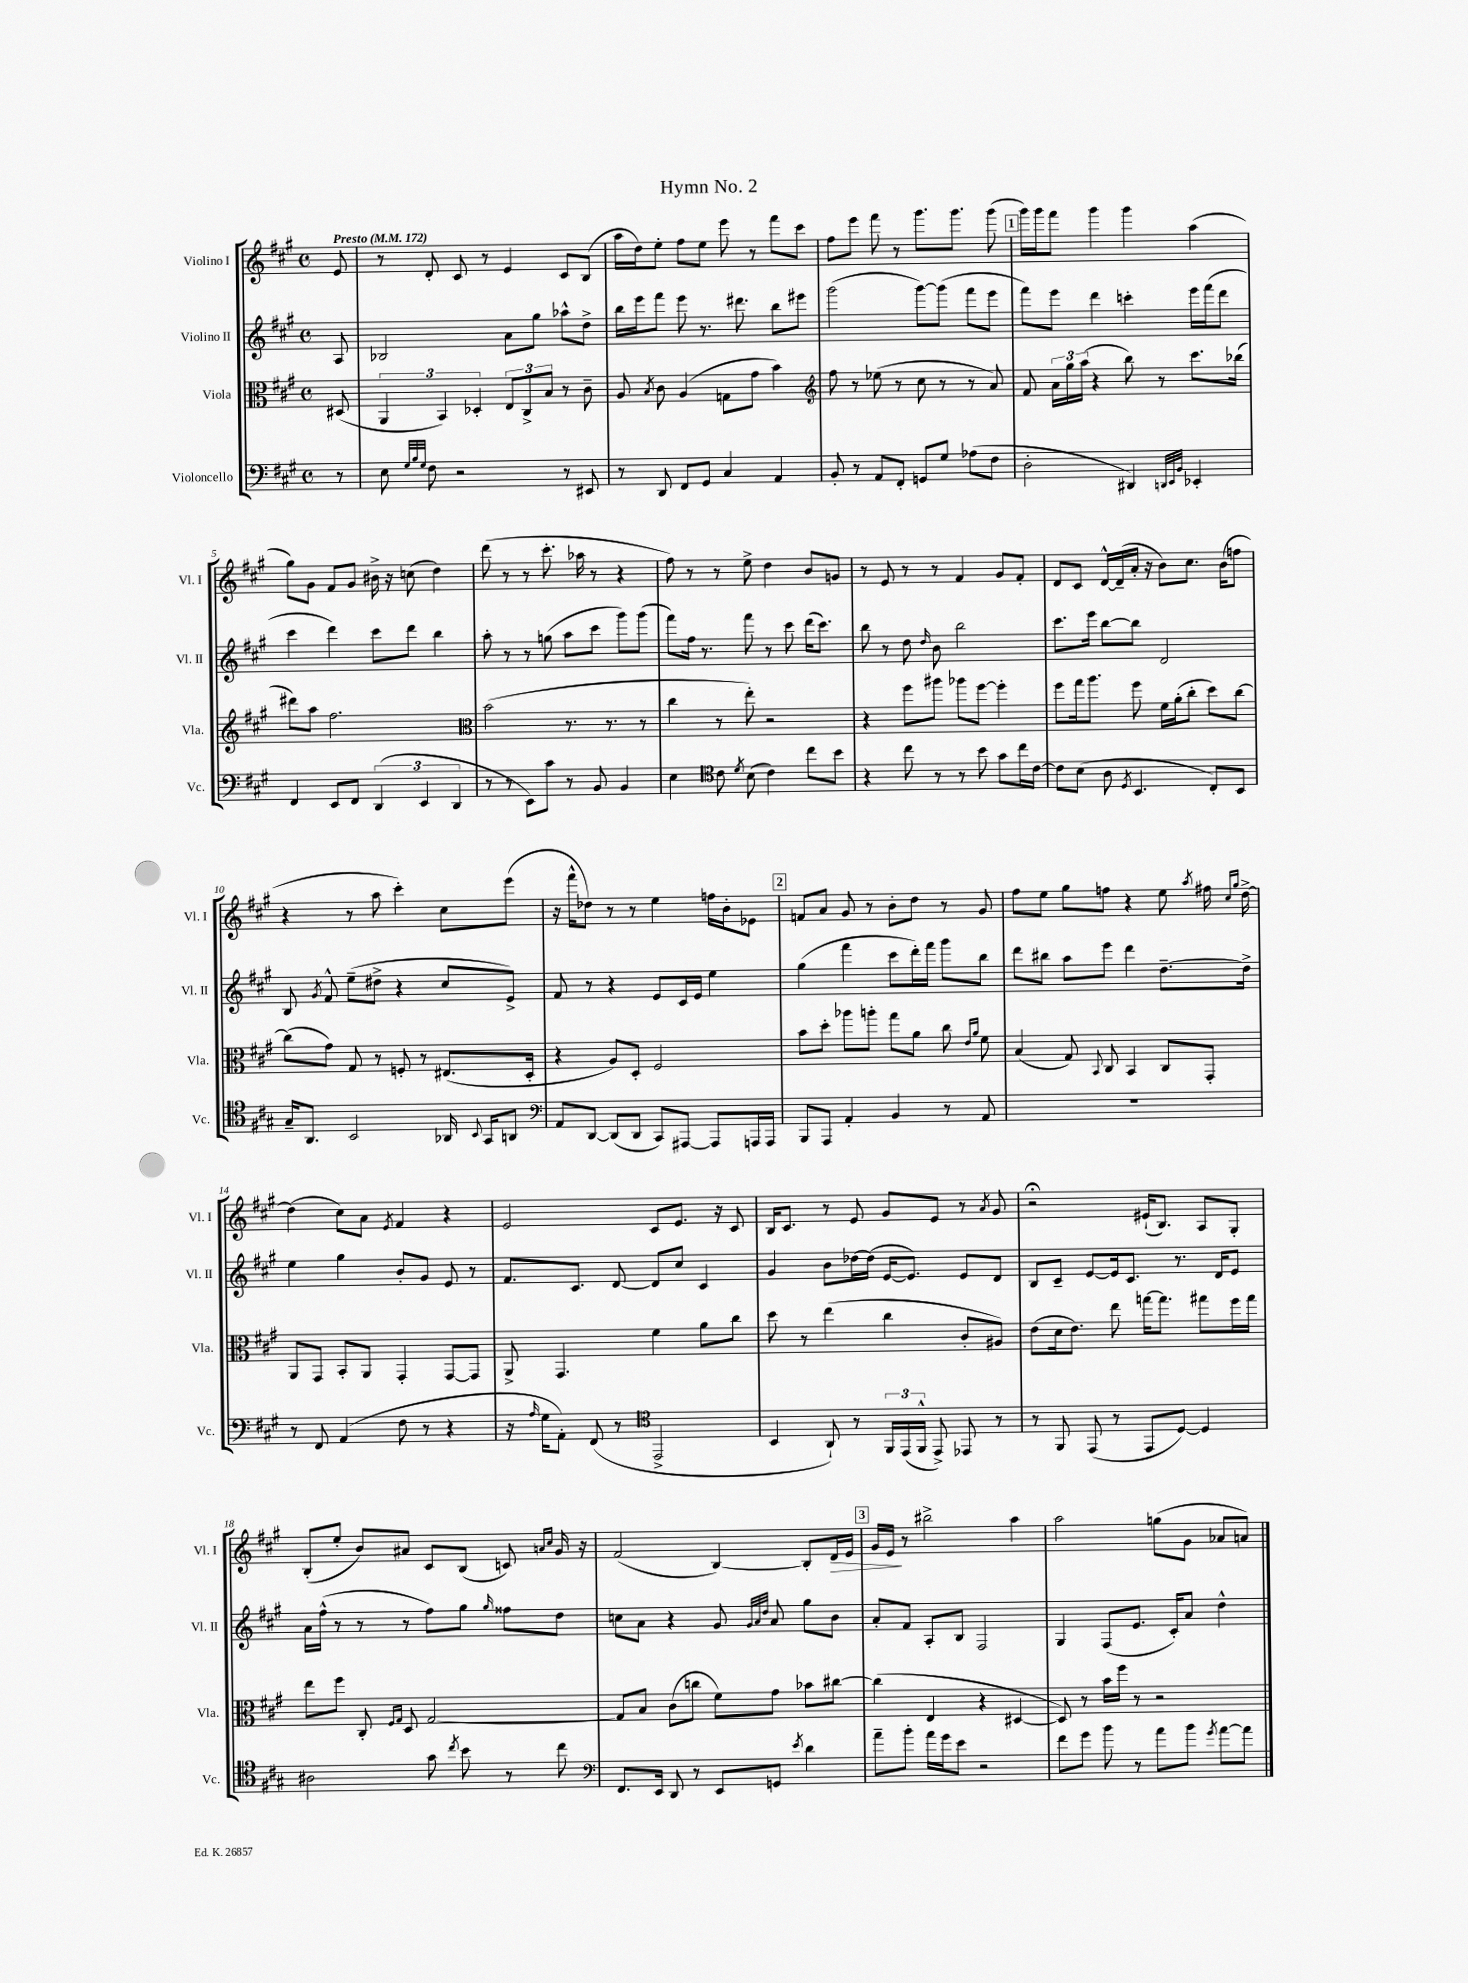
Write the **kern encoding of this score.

**kern	**kern	**kern	**kern
*staff4	*staff3	*staff2	*staff1
*clefF4	*clefC3	*clefG2	*clefG2
*k[f#c#g#]	*k[f#c#g#]	*k[f#c#g#]	*k[f#c#g#]
*M4/4	*M4/4	*M4/4	*M4/4
*met(c)	*met(c)	*met(c)	*met(c)
*MM172	*MM172	*MM172	*MM172
8r	(8D#/	8A/	8e/
=	=	=	=
8E\	6AA/	2B-/	8r
32qqG#/LLL	.	.	.
32qqB/	.	.	.
32qqG#/JJJ	.	.	.
8F#\	.	.	8d'/
.	6BB/)	.	.
2r	.	.	8c#/
.	6D-'/	.	.
.	.	.	8r
.	12E/L	8a\L	4e/
.	12C#^/	.	.
.	.	8gg#\J	.
.	12B/J	.	.
8r	8r	8aa-^^\L	8c#/L
8EE#/	8c#~\	8dd^\J	(8B/J
=	=	=	=
8r	8A/	16bb\LL	16aa\LL
.	.	16eee\J	16dd\J)
.	8qB/	.	.
8DD/	8c#\	8fff#\J	8ee'\J
8FF#/L	(4A/	8eee\	8ff#\L
8GG#/J	.	8.r	8ee\J
4C#/	8G\L	.	8eee\
.	.	8.ddd#\	.
.	8g#\J	.	8r
4AA/	4b\)	8bb\L	8fff#\L
.	.	8eee#\J	8ccc#\J
=	=	=	=
*	*clefG2	*	*
8BB'/	8ff#\	(2ggg#\	8ff#\L
8r	8r	.	8eee\J
8AA/L	(8ee-\	.	8fff#\
8FF#'/J	8r	.	8r
8GG/L	8cc#\	[8ggg#\L)	8.ggg#\L
8G#/J	8r	(8ggg#\]J	.
.	.	.	8.ggg#\J
(8A-\L	8r	8fff#\L	.
8F#\J	8a/)	8eee\J	(8ggg#\
=	=	=	=
2D'\	8f#/	8fff#\L)	16ggg#\LL)
.	.	.	16ggg#\J
.	24a\LL	8eee\J	8fff#\J
.	24gg#\	.	.
.	(24aa\JJ	.	.
.	4r	4ddd\	4ggg#\
4DD#/)	8bb\)	4ccc'\	4ggg#\
.	8r	.	.
32qqDD/LLL	.	.	.
32qqEE/	.	.	.
32qqBB/JJJ	.	.	.
4EE-'/	8.ccc#\L	16eee\LL	(4aa\
.	.	(16fff#\J	.
.	.	8ddd\J	.
.	(16bb-\Jk	.	.
=	=	=	=
4FF#/	8ddd#\L)	4ccc#\	8gg#\L)
.	8aa\J	.	8g#\J
8EE/L	2.ff#\	4ddd\)	8f#/L
8FF#/J	.	.	8g#/J
(6DD/	.	8ccc#\L	16b#^\
.	.	.	16r
.	.	8ddd\J	(8cc\
6EE/	.	.	.
.	.	4bb\	4dd\)
6DD/	.	.	.
=	=	=	=
*	*clefC3	*	*
8r	(2b\	8aa'\	(8ddd\
8r	.	8r	8r
8EE\L)	.	8r	8r
8c#\J	.	(8gg\	8.ccc#'\
8r	8.r	8aa\L	.
.	.	.	16aa-\
8BB/	.	8ccc#\J	8r
.	8.r	.	.
4BB/	.	8ggg#\L)	4r
.	8r	(8ggg#\J	.
=	=	=	=
4E\	4cc#\	8fff#\L)	8ff#\)
.	.	16ff#\Jk	8r
.	.	8.r	.
*clefC4	*	*	*
8c#\	8r	.	8r
8qd/	.	.	.
(8B\	8ee'\)	8fff#\	8ee^\
4c#\)	2r	8r	4dd\
.	.	8ccc#\	.
8cc#\L	.	(16ddd\LK	8b/L
.	.	8.ccc#\J)	.
8b\J	.	.	8g/J
=	=	=	=
4r	4r	8bb\	8r
.	.	8r	8e/
8cc#\	8ff#\L	8dd\	8r
.	.	16qqdd/	.
8r	8aa#\J	8b\	8r
8r	8aa-\L	2bb\	4f#/
8b\	[8ff#\J	.	.
8g#\L	4ff#'\]	.	8g#/L
16cc#\L	.	.	8f#'/J
[16c#\JJ	.	.	.
=	=	=	=
8c#\]L	8ff#\L	8.ccc#\L	8d/L
(8B\J	16gg#\k	.	8c#/J
.	8.aa\J	16eee\Jk	.
8A\	.	[8bb\L	[16d^^/LL
.	.	.	(16d~/]
8qD/	.	.	.
4.BB/	8ff#\	8bb\]J	16a'/JJ
.	.	.	16r
.	16f#\LL	2d/	8b\L)
.	(16a'\J	.	.
.	8cc#'\J	.	8.cc#\J
8C#'/L)	8dd\L)	.	.
.	.	.	(16b\LK
8BB/J	[8cc#\J	.	8ff\J
=	=	=	=
16G#~/LK	(8cc#\]L	8B/	4r
8.AA/J	.	.	.
.	.	8qg#/	.
.	8g#\J)	8f#^^/	.
2BB/	8G#/	(8ee~\L	8r
.	8r	8dd#^\J	8aa\
.	8F'/	4r	4ccc#'\)
.	8r	.	.
16AA-/	(8.E#/L	8cc#/L	8cc#\L
8qqBB/	.	.	.
16GG#/LK	.	.	.
8AA/J	.	8e^/J)	(8eee\J
.	16D'/Jk	.	.
=	=	=	=
*clefF4	*	*	*
8AA/L	4r	8f#/	16r
.	.	.	16fff#^^\LK
[8DD/J	.	8r	8dd-\J)
(8DD/]L	8A/L)	4r	8r
8DD/J	8D'/J	.	8r
8CC#/L)	2F#/	8e/L	4ee\
[8AAA#/J	.	16c#/L	.
.	.	16e/JJ	.
8AAA#/]L	.	4ee\	16ff\LL
.	.	.	16b'\J
16AAA/L	.	.	8e-\J
16AAA/JJ	.	.	.
=	=	=	=
8BBB/L	8b\L	(4gg#\	8f/L
8AAA/J	8dd'\J	.	8a/J
4AA'/	8aa-\L	4fff#\	8g#/
.	8aa'\J	.	8r
4BB/	8gg#\L	8ccc#\L	8b'\L
.	8a\J	16ddd'\L)	8dd\J
.	.	16fff#\JJ	.
8r	8cc#\	8ggg#\L	8r
.	16qqe/LL	.	.
.	16qqa/JJ	.	.
8AA/	8f#\	8bb\J	8g#/
=	=	=	=
1r	(4B/	8ddd\L	8ff#\L
.	.	8bb#\J	8ee\J
.	8G#/)	8aa\L	8gg#\L
.	8qqBB/	.	.
.	8C#/	8eee\J	8ff\J
.	4BB/	4ddd\	4r
.	8C#/L	[8.dd~\L	8ee\
.	.	.	8qaa/
.	8GG#'/J	.	16ff#\
.	.	.	16qqcc#/LL
.	.	.	16qqgg#/JJ
.	.	16dd^\]Jk	[16dd^\
=	=	=	=
8r	8AA/L	4ee\	(4dd\]
8FF#/	8GG#/J	.	.
(4AA/	8BB'/L	4gg#\	8cc#\L)
.	8AA/J	.	8a\J
.	.	.	8qe/
8F#\	4GG#'/	8b'/L	4f#/
8r	.	8g#/J	.
4r	[8GG#/L	8e/	4r
.	8GG#/]J	8r	.
=	=	=	=
16r	8AA^/	8.f#/L	2e/
16qqA/	.	.	.
16G#\LK	.	.	.
8AA'\J)	4.GG#/	.	.
.	.	8.c#/J	.
(8FF#/	.	.	.
8r	.	[8d/	.
*clefC4	*	*	*
2EE^/	4f#\	8d/]L	8c#/L
.	.	8cc#/J	8.e/J
.	8a\L	4c#/	.
.	.	.	16r
.	8cc#\J	.	8c#/
=	=	=	=
4BB/	8dd\	4g#/	16B/LK
.	.	.	8.c#/J
.	8r	.	.
8AA`/)	(4ee\	8b\L	8r
8r	.	[16dd-\L	8e/
.	.	(16dd-\]JJ	.
24FF#/LL	4cc#\	[16e/LK	8g#/L
(24EE/	.	.	.
.	.	8.e/]J)	.
24FF#^^/JJ	.	.	.
8EE^/)	.	.	8e/J
8EE-/	8c#'/L	8e/L	8r
.	.	.	8qa/
8r	8A#/J)	8d/J	8g#/
=	=	=	=
8r	(8e\L	8B/L	2r;
8FF#/	16d\k	8c#~/J	.
.	8.e\J)	.	.
(8EE/	.	[8e/L	.
8r	8ee\	16e/]k	.
.	.	8.c#/J	.
8EE/L	[16gg\LK	.	(16e#`/LK
.	8.gg\]J	.	8.B/J)
[8D/J)	.	8.r	.
4D/]	8gg#\L	.	8A/L
.	.	16d/LK	.
.	16ff#\L	8e/J	8G#'/J
.	16gg#\JJ	.	.
=	=	=	=
2A#\	8ee\L	16a\LL	(8B'/L
.	.	(16ff#^^\JJ	.
.	8ff#\J	8r	8ee'/J
.	8C#'/	8r	8b/L)
.	16qqF#/LL	.	.
.	16qqG#/JJ	.	.
.	8D/	8r	8a#/J
8g#\	[2G#/	8ff#\L)	8c#/L
8qcc#/	.	.	.
8b\	.	8gg#\J	(8B/J
.	.	16qqgg#/	.
8r	.	8ff##\L	8c/)
.	.	.	16qqa/LL
.	.	.	16qqcc#/JJ
8cc#\	.	8dd\J	16g#/
.	.	.	16r
=	=	=	=
*clefF4	*	*	*
8.FF#/L	8G#/]L	8cc\L	(2f#/
.	8B/J	8a\J	.
16EE/Jk	.	.	.
8DD/	(8c#\L	4r	.
8r	8cc\J	.	.
8EE/L	8f#\L)	8g#/	[4B/)
.	.	32qqg#/LLL	.
.	.	32qqa/	.
.	.	32qqdd/JJJ	.
8GG/J	8g#\J	8a/	.
8qe/	.	.	.
4d\	8b-\L	8gg#\L	8B'/]L
.	[8cc#\J	8b\J	16d/L
.	.	.	16e/JJ
=	=	=	=
8a~\L	(4cc#\]	8a'/L	16g#/LL
.	.	.	16e/JJ
8b'\J	.	8f#/J	8r
16a\LL	4E/	8A'/L	2bb#^\
16g#\J	.	.	.
8e\J	.	8B/J	.
2r	4r	2F#/	.
.	[4D#/	.	4aa\
=	=	=	=
8f#\L	8D#/])	4G#/	2aa\
8g#\J	8r	.	.
8b\	16b\LL	(8F#/L	.
.	16ff#\JJ	.	.
8r	8r	8.e/J	.
8a\L	2r	.	(8gg\L
.	.	16c#'/LK)	.
8b\J	.	8a/J	8g#\J
8qg#/	.	.	.
[8a\L	.	4dd^^\	8a-/L
8a\]J	.	.	8a/J)
==	==	==	==
*-	*-	*-	*-
